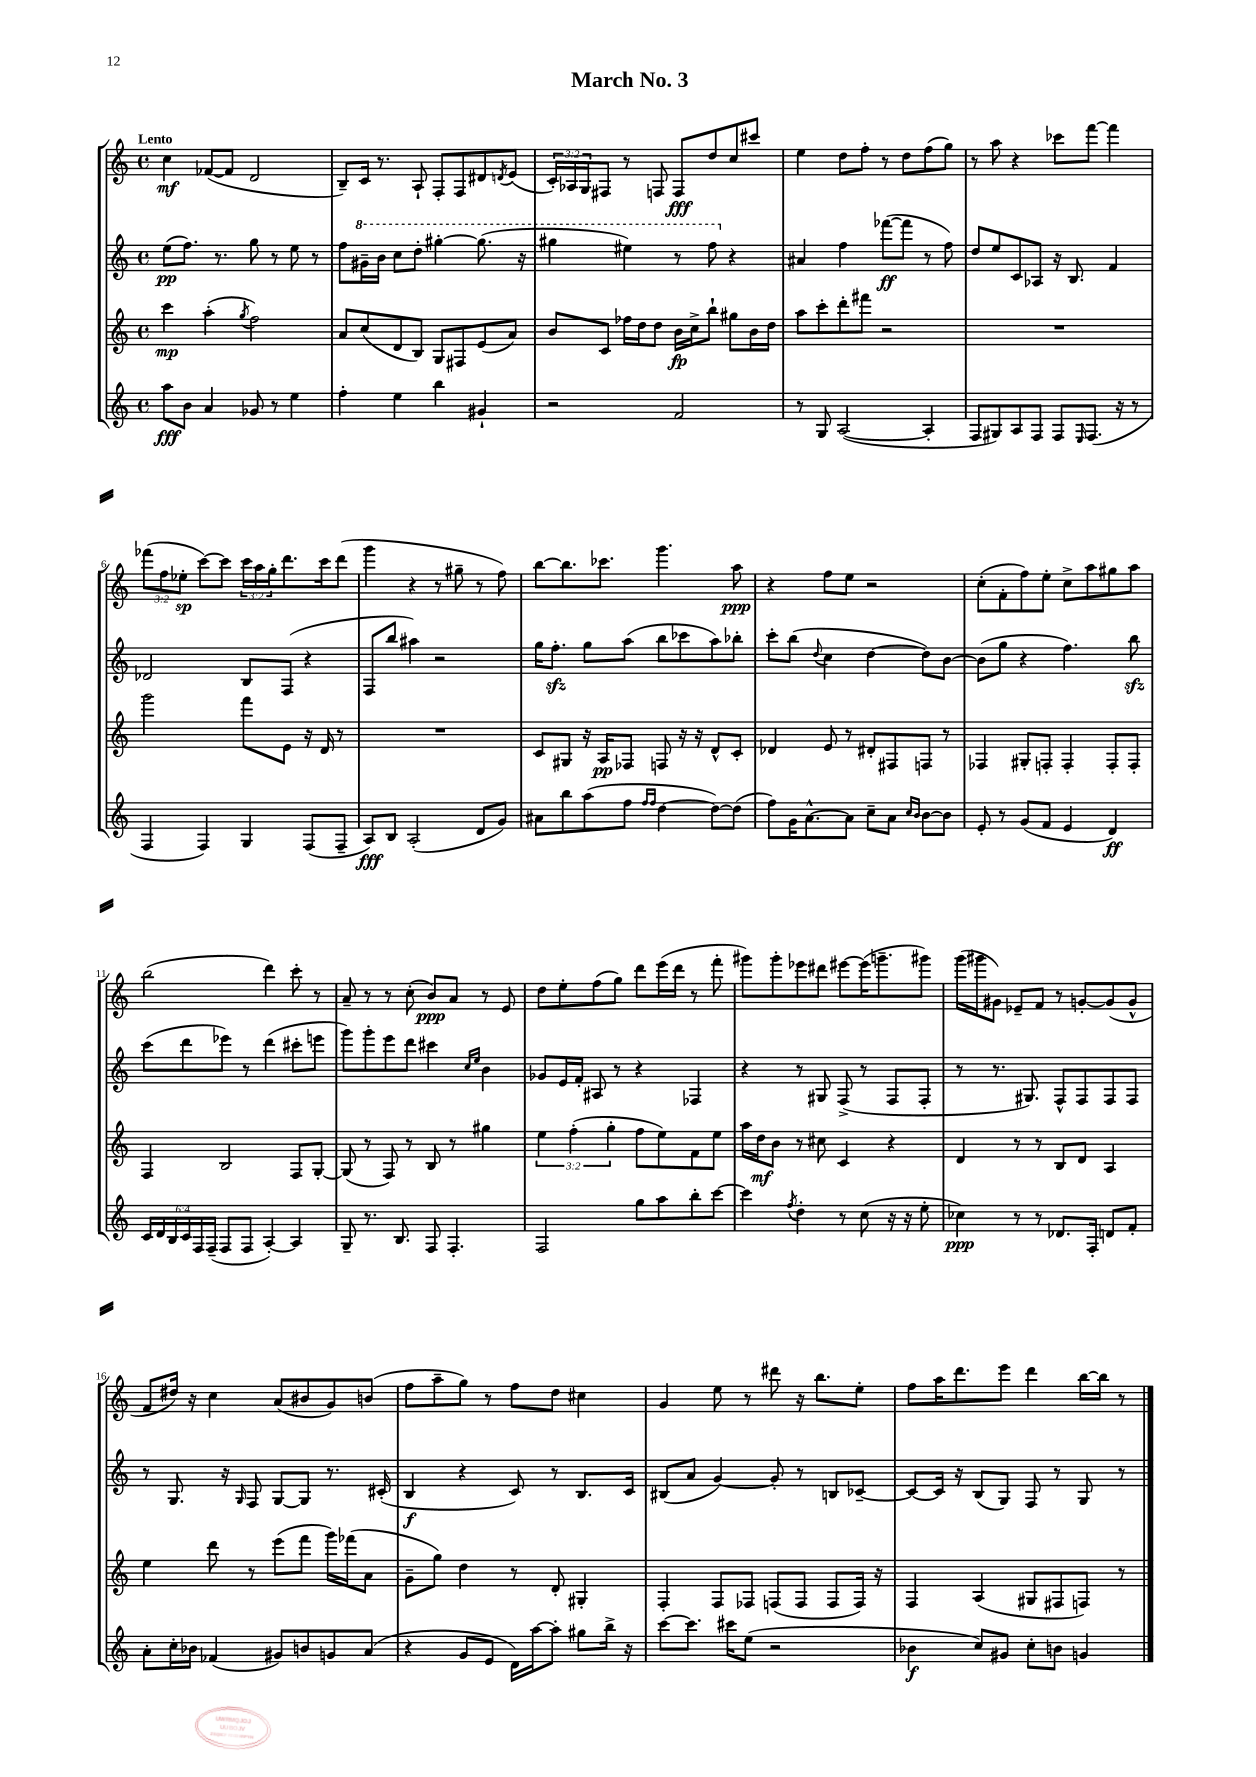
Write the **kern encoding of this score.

**kern	**kern	**kern	**kern
*staff4	*staff3	*staff2	*staff1
*clefG2	*clefG2	*clefG2	*clefG2
*k[]	*k[]	*k[]	*k[]
*M4/4	*M4/4	*M4/4	*M4/4
*met(c)	*met(c)	*met(c)	*met(c)
8aa	4ccc	(8ee	4cc
8b	.	8.ff)	.
4a	(4aa'	.	([8f-
.	.	8.r	.
.	.	.	8f-]
.	8qgg	.	.
8g-	2ff)	8gg	2d
8r	.	8r	.
4ee	.	8ee	.
.	.	8r	.
=	=	=	=
4ff'	8a	8ff	8B~)
.	(8cc	16gg#~	16c
.	.	16bb	8.r
4ee	8d	8ccc	.
.	8B)	8ddd'	8A`
4bb	8G	[4ggg#'	8F'
.	8F#	.	8F
4g#`	(8e	(8.ggg#]	8d#
.	.	.	8qd
.	8a)	.	(8e
.	.	16r	.
=	=	=	=
2r	8b	4ggg#	24c')
.	.	.	24A-
.	.	.	24G
.	8c	.	8F#
.	16ff-	4eee#)	8r
.	16dd	.	.
.	8dd	.	8F
2f	16b	8r	8F
.	16cc^	.	.
.	8bb`	8fff	8dd
.	8gg#	4r	8cc
.	16b	.	8ccc#
.	16dd	.	.
=	=	=	=
8r	8aa	4a#	4ee
8G	8ccc'	.	.
([2A	8ddd'	4ff	8dd
.	8fff#	.	8ff'
.	2r	([8fff-	8r
.	.	8fff-]	8dd
4A']	.	8r	(8ff
.	.	8ff)	8gg)
=	=	=	=
8F	1r	8dd	8r
8G#)	.	8ee	8aa
8A	.	8c	4r
8F	.	8A-	.
8F	.	16r	8ccc-
.	.	8.B	.
16qqE	.	.	.
(8.F	.	.	[8fff
.	.	4f	4fff]
16r	.	.	.
8r	.	.	.
=	=	=	=
4F	2ggg	2d-	(12fff-
.	.	.	12ff
.	.	.	12ee-'
4F)	.	.	[8ccc)
.	.	.	8ccc]
4G	8fff	8B	24ccc
.	.	.	24aa
.	.	.	24gg'
.	8e	(8F	8.ddd
(8F	16r	4r	.
.	16d	.	16ccc
8F~	8r	.	(8ddd
=	=	=	=
8A)	1r	8F	4ggg
8B	.	8bb	.
(2A'	.	4aa#)	4r
.	.	2r	8r
.	.	.	8gg#~
8d	.	.	8r
8g)	.	.	8ff)
=	=	=	=
8a#	8c	16gg	[8bb
.	.	8.ff'	.
8bb	8G#	.	8.bb]
(8aa	16r	8gg	.
.	16A	.	8.ccc-
8ff	8F-	(8aa	.
16qqff	.	.	.
16qqff	.	.	.
[4dd	8F	8bb	4.ggg
.	16r	8ccc-	.
.	16r	.	.
8dd_)	8d^^	8aa)	.
(8dd]	8c'	8bb-'	8aa
=	=	=	=
8ff)	4d-	8ccc'	4r
16g	.	(8bb	.
[8.a^^	.	.	.
.	.	8qqdd	.
.	8e	4cc	8ff
8a]	8r	.	8ee
8cc~	8d#'	[4dd	2r
8a	8F#	.	.
16qqcc	.	.	.
16qqb	.	.	.
[8b	8F	8dd])	.
8b]	8r	[8b	.
=	=	=	=
8e'	4F-	(8b]	(8cc'
8r	.	8gg	8f'
(8g	8G#'	4r	8ff)
8f	8F'	.	8ee'
4e	4F'	4.ff)	8cc^
.	.	.	8aa
4d)	8F'	.	8gg#
.	8F'	8bb	8aa
=	=	=	=
24c	4F	(8ccc	(2bb
24d	.	.	.
24B	.	.	.
24c	.	8ddd	.
24F	.	.	.
(24F~	.	.	.
8F	2B	8eee-)	.
8F	.	8r	.
[4A')	.	(4ddd	4ddd)
4A]	8F	8ccc#'	8ccc'
.	[8G'	8eee	8r
=	=	=	=
8G~	(8G]	8ggg)	8a~
8.r	8r	8ggg'	8r
.	8F)	8eee	8r
8.B	.	.	.
.	8r	8ddd	(8cc'
8F	8B	4ccc#	8b)
4.F'	8r	.	8a
.	.	16qqcc	.
.	.	16qqee	.
.	4gg#	4b	8r
.	.	.	8e
=	=	=	=
2F	6ee	8g-	8dd
.	.	16e	8ee'
.	(6ff'	.	.
.	.	16f'	.
.	.	8A#	(8ff
.	6gg'	.	.
.	.	8r	8gg)
8gg	8ff	4r	8ddd
8aa	8ee)	.	(16eee
.	.	.	16ddd
8bb'	8f	4F-	8r
[8ccc	8ee	.	8fff'
=	=	=	=
4ccc]	16aa	4r	8ggg#)
.	16dd	.	.
.	8b	.	8ggg#'
8qff	.	.	.
4dd'	8r	8r	8eee-
.	8cc#	8G#	8ddd#
8r	4c	(8F^	[8eee#
(8cc	.	8r	(16eee#]
.	.	.	8.ggg~
16r	4r	8F	.
16r	.	.	.
8ee'	.	8F'	8ggg#)
=	=	=	=
4cc-)	4d	8r	(16ggg
.	.	.	16ggg#
.	.	8.r	8g#)
8r	8r	.	8e-~
.	.	8.G#)	.
8r	8r	.	8f
8.d-	8B	8F^^	8r
.	8d	8F	[8g'
16F'	.	.	.
8d	4A	8F	(8g]
8f'	.	8F	8g^^
=	=	=	=
8a'	4ee	8r	8f
16cc'	.	8.G	16dd#)
16b-	.	.	16r
(4f-	8ddd	.	4cc
.	.	16r	.
.	.	16qqG	.
.	8r	8F	.
8g#)	(8eee	[8G	(8a
8b	8fff	8G]	8b#
8g	16ggg)	8.r	8g)
.	(16fff-	.	.
(8a	8a	.	(8b
.	.	(16c#'	.
=	=	=	=
4r	8g~	4B	8ff
.	8gg)	.	8aa~
8g	4dd	4r	8gg)
8e	.	.	8r
16d)	8r	8c)	8ff
[16aa	.	.	.
8aa']	8d'	8r	8dd
8gg#	4G#'	8.B	4cc#
16bb^	.	.	.
16r	.	16c	.
=	=	=	=
[8ccc	4F'	(8B#	4g
8.ccc]	.	8a	.
.	8F	[4g)	8ee
16ccc#	.	.	.
(8ee	8F-	.	8r
2r	(8F	8g']	8ddd#
.	8F	8r	16r
.	.	.	8.bb
.	8F	8B	.
.	16F)	[8c-~	8ee'
.	16r	.	.
=	=	=	=
4b-	4F	8c-_	8ff
.	.	16c-]	16aa
.	.	16r	8.ddd
8cc)	(4A	(8B	.
8g#	.	8G)	8eee
8cc'	8G#	8F	4ddd
8b	8F#	8r	.
4g	8F)	8G	[16bb
.	.	.	16bb]
.	8r	8r	8r
==	==	==	==
*-	*-	*-	*-
